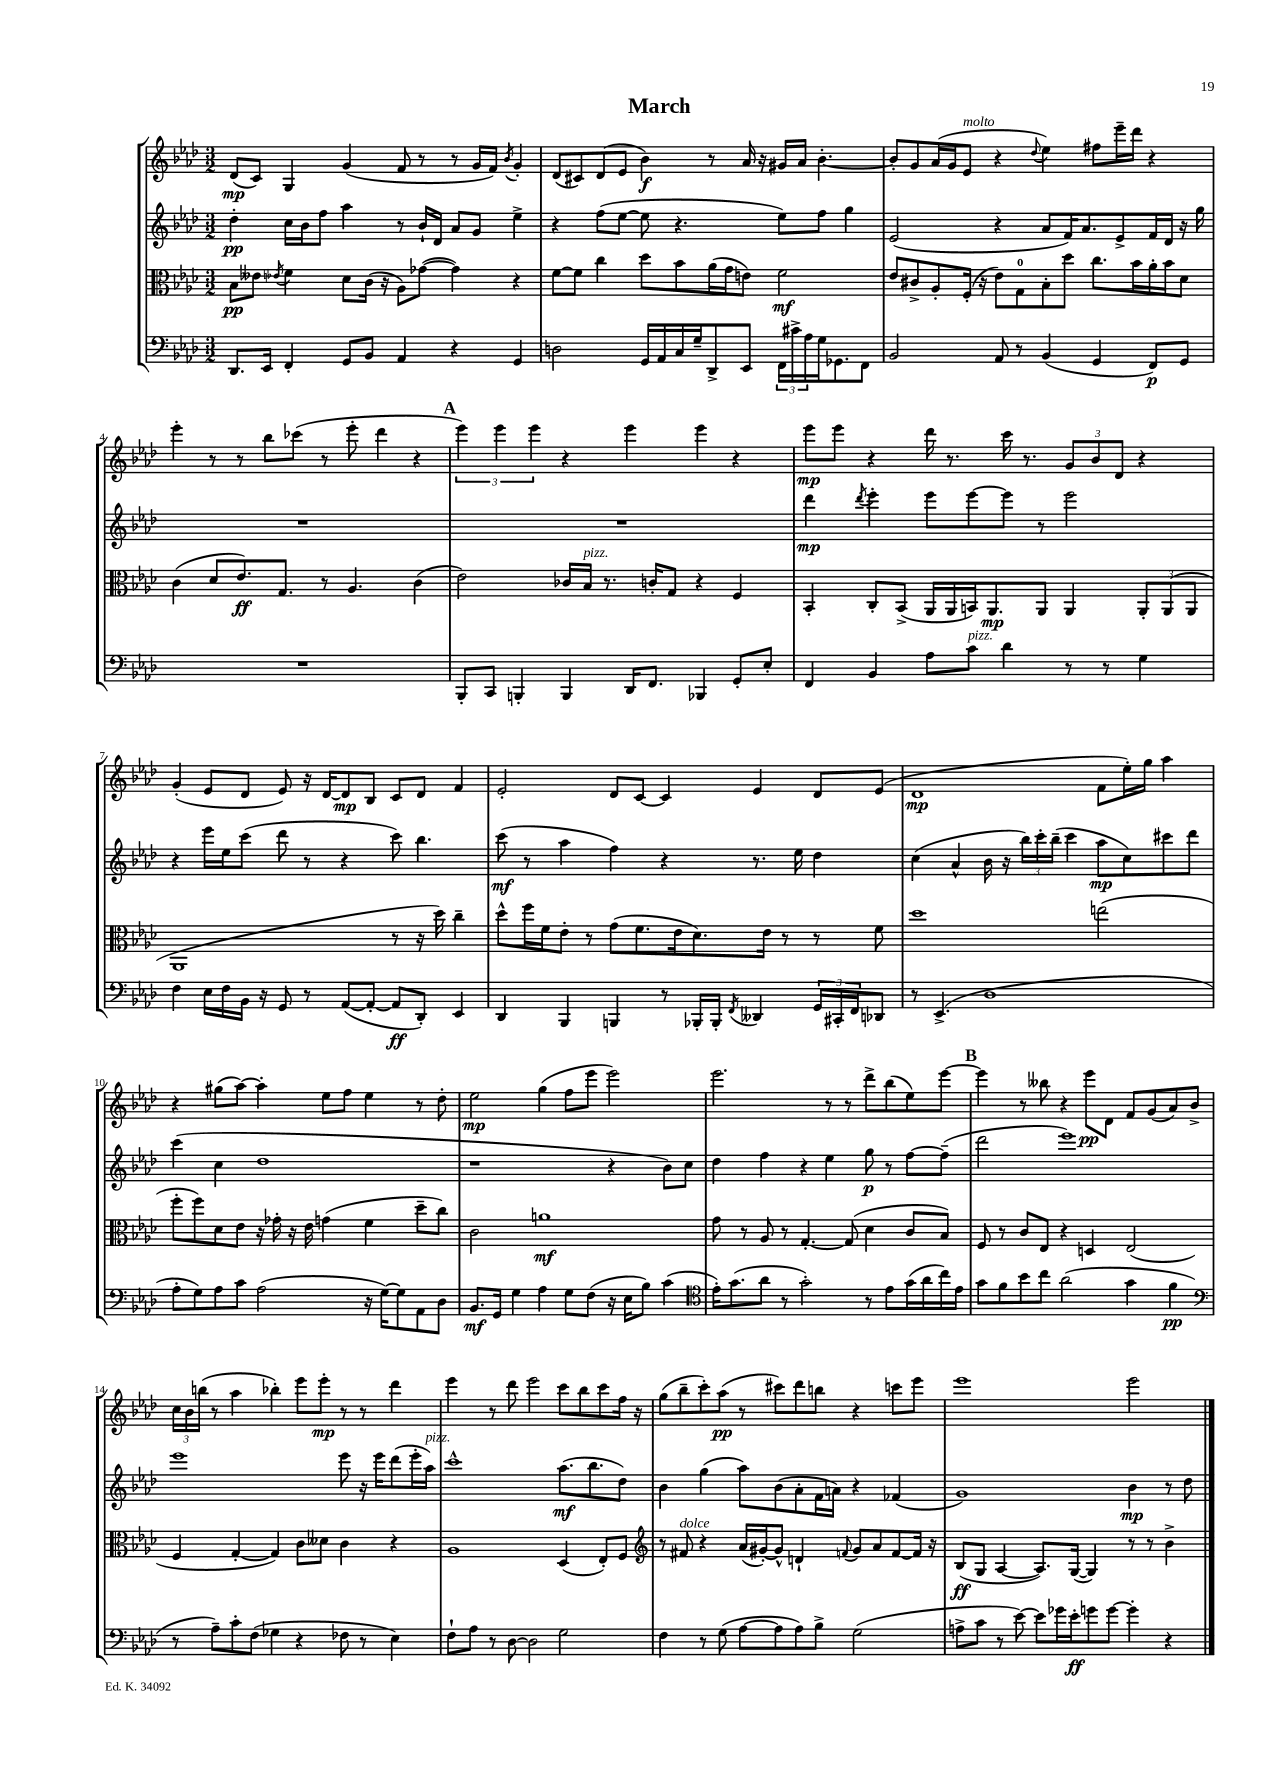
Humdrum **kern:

**kern	**dynam	**kern	**dynam	**kern	**dynam	**kern	**dynam
*part4	*part4	*part3	*part3	*part2	*part2	*part1	*part1
*staff4	*staff4	*staff3	*staff3	*staff2	*staff2	*staff1	*staff1
*clefF4	*	*clefC3	*	*clefG2	*	*clefG2	*
*k[b-e-a-d-]	*	*k[b-e-a-d-]	*	*k[b-e-a-d-]	*	*k[b-e-a-d-]	*
*M3/2	*	*M3/2	*	*M3/2	*	*M3/2	*
=1	=1	=1	=1	=1	=1	=1	=1
8.DD-/L	.	8B-\L	pp	4dd-'\	pp	(8d-/L	mp
.	.	8e--X\J	.	.	.	8c/J)	.
16EE-/Jk	.	.	.	.	.	.	.
.	.	8qe-X/	.	.	.	.	.
4FF'/	.	4f\	.	16cc\LL	.	4G/	.
.	.	.	.	16b-\J	.	.	.
.	.	.	.	8ff\J	.	.	.
8GG/L	.	8d-\L	.	4aa-\	.	(4g/	.
8BB-/J	.	(16c\Jk	.	.	.	.	.
.	.	16r	.	.	.	.	.
4AA-/	.	8A-\L)	.	8r	.	8f/	.
.	.	([8g-X\J	.	16b-`/LL	.	8r	.
.	.	.	.	16d-/JJ	.	.	.
4r	.	4g-\])	.	8a-/L	.	8r	.
.	.	.	.	8g/J	.	16g/LL	.
.	.	.	.	.	.	16f/JJ)	.
.	.	.	.	.	.	8qb-/	.
4GG/	.	4r	.	4ee-^\	.	4g'/	.
=2	=2	=2	=2	=2	=2	=2	=2
2Dn\	.	[8f\L	.	4r	.	(8d-/L	.
.	.	8f\J]	.	.	.	8c#X/)	.
.	.	4cc\	.	(8ff\L	.	(8d-/	.
.	.	.	.	[8ee-\J	.	8e-/J	.
16GG/LL	.	8dd-\L	.	8ee-\]	.	4b-\)	f
16AA-/	.	.	.	.	.	.	.
16C/	.	8b-\	.	4.r	.	.	.
16G~/J	.	.	.	.	.	.	.
8DD-^/	.	(16a-\L	.	.	.	8r	.
.	.	16g\J	.	.	.	.	.
8EE-/J	.	8en\J)	.	.	.	16a-/	.
.	.	.	.	.	.	16r	.
24FF\LL	.	2f\	mf	8ee-\L)	.	16g#X/LL	.
24c#X^\	.	.	.	.	.	.	.
.	.	.	.	.	.	16a-/JJ	.
24A-\	.	.	.	.	.	.	.
16G\J	.	.	.	8ff\J	.	[4.b-'\	.
8.GG-X\	.	.	.	.	.	.	.
.	.	.	.	4gg\	.	.	.
8FF\J	.	.	.	.	.	.	.
=3	=3	=3	=3	=3	=3	=3	=3
2BB-/	.	8e-/L	.	(2e-/	.	8b-'/L]	.
.	.	8c#X^/	.	.	.	8g/	.
.	.	8A-'/	.	.	.	(16a-/L	.
.	.	.	.	.	.	16g/J	.
!	!	!	!	!	!	!LO:TX:a:i:t=molto	!
.	.	(16F'/Jk	.	.	.	8e-/J	.
.	.	16r	.	.	.	.	.
8AA-/	.	8e-\L)	.	4r	.	4r	.
8r	.	8G\	.	.	.	.	.
.	.	.	.	.	.	8qqdd-/	.
(4BB-/	.	8B-'\	.	8a-/L	.	4ee-\)	.
.	.	8dd-\J	.	16f/K)	.	.	.
.	.	.	.	8.a-/	.	.	.
4GG/	.	8.cc\L	.	.	.	8ff#X\L	.
.	.	.	.	8e-^/	.	16eee-~\L	.
.	.	16b-\L	.	.	.	16ddd-\JJ	.
8FF/L)	p	16a-'\	.	16f/L	.	4r	.
.	.	16b-\J	.	16d-/JJ	.	.	.
8GG/J	.	8d-\J	.	16r	.	.	.
.	.	.	.	16gg\	.	.	.
!!LO:LB:g=z
=4	=4	=4	=4	=4	=4	=4	=4
1.r	.	(4c\	.	1.r	.	4eee-'\	.
.	.	8d-/L	.	.	.	8r	.
.	.	8.e-/)	ff	.	.	8r	.
.	.	.	.	.	.	8bb-\L	.
.	.	8.G/J	.	.	.	.	.
.	.	.	.	.	.	(8ccc-X\J	.
.	.	8r	.	.	.	8r	.
.	.	4.A-/	.	.	.	8eee-'\	.
.	.	.	.	.	.	4ddd-\	.
.	.	(4c\	.	.	.	4r	.
!!LO:REH:place=s1:t=A
=5	=5	=5	=5	=5	=5	=5	=5
8BBB-'/L	.	2e-\)	.	1.r	.	6eee-\)	.
8CC/J	.	.	.	.	.	.	.
.	.	.	.	.	.	6eee-\	.
4BBBn'/	.	.	.	.	.	.	.
.	.	.	.	.	.	6eee-\	.
4BBB/	.	16c-X/LL	.	.	.	4r	.
!	!	!LO:TX:a:i:t=pizz.	!	!	!	!	!
.	.	16B-/JJ	.	.	.	.	.
.	.	8.r	.	.	.	.	.
16DD-/KL	.	.	.	.	.	4eee-\	.
8.FF/J	.	16cn'/KL	.	.	.	.	.
.	.	8G/J	.	.	.	.	.
4BBB-X/	.	4r	.	.	.	4eee-\	.
8GG'/L	.	4F/	.	.	.	4r	.
8E-'/J	.	.	.	.	.	.	.
=6	=6	=6	=6	=6	=6	=6	=6
4FF/	.	4BB-'/	.	4ddd-\	mp	8eee-\L	mp
.	.	.	.	.	.	8eee-\J	.
.	.	.	.	8qddd-/	.	.	.
4BB-/	.	8C'/L	.	4eee-'\	.	4r	.
.	.	(8BB-^/J	.	.	.	.	.
8A-\L	.	16AA-/LL	.	8eee-\L	.	16ddd-\	.
.	.	16AA-/	.	.	.	8.r	.
!LO:TX:a:i:t=pizz.	!	!	!	!	!	!	!
8c\J	.	16BBn/J)	.	[8eee-\	.	.	.
.	.	8.AA-/	mp	.	.	.	.
4d-\	.	.	.	8eee-\J]	.	16ccc\	.
.	.	.	.	.	.	8.r	.
.	.	8AA-/J	.	8r	.	.	.
8r	.	4AA-/	.	2eee-\	.	12g/L	.
.	.	.	.	.	.	12b-/	.
8r	.	.	.	.	.	.	.
.	.	.	.	.	.	12d-/J	.
4G\	.	12AA-'/L	.	.	.	4r	.
.	.	(12AA-/	.	.	.	.	.
.	.	12AA-/J	.	.	.	.	.
!!LO:LB:g=z
=7	=7	=7	=7	=7	=7	=7	=7
4F\	.	1AA-	.	4r	.	(4g'/	.
16E-\LL	.	.	.	16eee-\LL	.	8e-/L	.
16F\	.	.	.	16ee-\J	.	.	.
16BB-\JJ	.	.	.	(8ccc\J	.	8d-/J	.
16r	.	.	.	.	.	.	.
8GG/	.	.	.	8ddd-\	.	8e-/)	.
8r	.	.	.	8r	.	16r	.
.	.	.	.	.	.	[16d-/KL	.
([8AA-/L	.	.	.	4r	.	8d-/]	mp
8AA-'/J_	.	.	.	.	.	8B-/J	.
8AA-/L]	ff	8r	.	8ccc\)	.	8c/L	.
8DD-'/J)	.	16r	.	4.bb-\	.	8d-/J	.
.	.	16dd-\)	.	.	.	.	.
4EE-/	.	4cc~\	.	.	.	4f/	.
=8	=8	=8	=8	=8	=8	=8	=8
4DD-/	.	8dd-^^\L	.	(8ccc\	mf	2e-'/	.
.	.	16ff\L	.	8r	.	.	.
.	.	16f\J	.	.	.	.	.
4BBB-/	.	8e-'\J	.	4aa-\	.	.	.
.	.	8r	.	.	.	.	.
4BBBn/	.	(8g\L	.	4ff\)	.	8d-/L	.
.	.	8.f\	.	.	.	[8c/J	.
8r	.	.	.	4r	.	4c/]	.
.	.	16e-\k	.	.	.	.	.
16BBB-X'/LL	.	8.d-\)	.	.	.	.	.
16BBB-'/JJ	.	.	.	.	.	.	.
8qFF/	.	.	.	.	.	.	.
4DD--X/	.	.	.	8.r	.	4e-/	.
.	.	16e-\Jk	.	.	.	.	.
.	.	8r	.	.	.	.	.
.	.	.	.	16ee-\	.	.	.
24GG/LL	.	8r	.	4dd-\	.	8d-/L	.
24CC#X'/	.	.	.	.	.	.	.
24FF/J	.	.	.	.	.	.	.
8DD-X/J	.	8f\	.	.	.	(8e-/J	.
=9	=9	=9	=9	=9	=9	=9	=9
8r	.	1dd-	.	(4cc\	.	1d-	mp
(4.EE-^/	.	.	.	.	.	.	.
.	.	.	.	4a-^^/	.	.	.
1D-	.	.	.	16b-\	.	.	.
.	.	.	.	16r	.	.	.
.	.	.	.	24bb-\LL)	.	.	.
.	.	.	.	24ccc'\	.	.	.
.	.	.	.	(24bb-~\JJ	.	.	.
.	.	.	.	4ccc\	.	.	.
.	.	(2een\	.	8aa-\L	mp	8f\L	.
.	.	.	.	8cc\)	.	16ee-'\L)	.
.	.	.	.	.	.	16gg\JJ	.
.	.	.	.	8ccc#X\	.	4aa-\	.
.	.	.	.	8ddd-\J	.	.	.
!!LO:LB:g=z
=10	=10	=10	=10	=10	=10	=10	=10
8A-'\L	.	8ff'\L	.	(4ccc\	.	4r	.
8G\)	.	8ff\)	.	.	.	.	.
8A-\	.	8d-\	.	4cc\	.	(8gg#X\L	.
8c\J	.	8e-\J	.	.	.	[8aa-\J)	.
(2A-\	.	16r	.	1dd-	.	4aa-'\]	.
.	.	16g-X'\	.	.	.	.	.
.	.	16r	.	.	.	.	.
.	.	16e-\	.	.	.	.	.
.	.	(4gn\	.	.	.	8ee-\L	.
.	.	.	.	.	.	8ff\J	.
16r	.	4f\	.	.	.	4ee-\	.
[16G\KL)	.	.	.	.	.	.	.
8G\]	.	.	.	.	.	.	.
8AA-\	.	8dd-~\L	.	.	.	8r	.
8D-\J	.	8cc\J)	.	.	.	8dd-'\	.
=11	=11	=11	=11	=11	=11	=11	=11
8.BB-/L	mf	2c\	.	1r	.	2ee-\	mp
16GG/Jk	.	.	.	.	.	.	.
4G\	.	.	.	.	.	.	.
4A-\	.	1an	mf	.	.	(4gg\	.
8G\L	.	.	.	.	.	8ff\L	.
(8F\J	.	.	.	.	.	8eee-\J	.
16r	.	.	.	4r	.	2eee-\)	.
16E-\KL	.	.	.	.	.	.	.
8B-\J)	.	.	.	.	.	.	.
(4c\	.	.	.	8b-\L)	.	.	.
.	.	.	.	8cc\J	.	.	.
=12	=12	=12	=12	=12	=12	=12	=12
*clefC4	*	*	*	*	*	*	*
16e-'\KL)	.	8g\	.	4dd-\	.	2.eee-\	.
(8.g\	.	.	.	.	.	.	.
.	.	8r	.	.	.	.	.
8a-\J	.	8A-/	.	4ff\	.	.	.
8r	.	8r	.	.	.	.	.
2g'\)	.	[4.G'/	.	4r	.	.	.
.	.	.	.	4ee-\	.	8r	.
.	.	(8G/]	.	.	.	8r	.
8r	.	4d-\	.	8gg\	p	8ddd-^\L	.
8e-\L	.	.	.	8r	.	(8bb-\	.
(16g\L	.	8c/L	.	[8ff\L	.	8ee-\)	.
16a-\	.	.	.	.	.	.	.
16cc\)	.	8B-/J)	.	(8ff~\J]	.	[8eee-\J	.
16e-\JJ	.	.	.	.	.	.	.
!!LO:REH:place=s1:t=B
=13	=13	=13	=13	=13	=13	=13	=13
8g\L	.	8F/	.	2ddd-\	.	4eee-\]	.
8f\	.	8r	.	.	.	.	.
8b-\	.	8c/L	.	.	.	8r	.
8cc\J	.	8E-/J	.	.	.	8bb--X\	.
(2a-\	.	4r	.	1eee-)	.	4r	.
.	.	4Dn/	.	.	.	8eee-\L	pp
.	.	.	.	.	.	8d-\J	.
4g\	.	(2E-/	.	.	.	8f/L	.
.	.	.	.	.	.	(8g/	.
4f\	pp	.	.	.	.	8a-/)	.
.	.	.	.	.	.	8b-^/J	.
!!LO:LB:g=z
=14	=14	=14	=14	=14	=14	=14	=14
*clefF4	*	*	*	*	*	*	*
8r	.	4F/	.	1eee-	.	24cc\LL	.
.	.	.	.	.	.	24b-\	.
.	.	.	.	.	.	(24bbn\JJ	.
8A-~\L)	.	.	.	.	.	8r	.
8c'\	.	[4G'/	.	.	.	4aa-\	.
(8F\J	.	.	.	.	.	.	.
4G-X\	.	4G/])	.	.	.	4bb-X'\)	.
4r	.	8c\L	.	.	.	8eee-\L	.
.	.	8d--X\J	.	.	.	8eee-'\J	mp
8F-X\	.	4c\	.	8eee-\	.	8r	.
8r	.	.	.	16r	.	8r	.
.	.	.	.	16eee-\KL	.	.	.
4E-\)	.	4r	.	(8ddd-\	.	4ddd-\	.
.	.	.	.	16eee-'\L	.	.	.
!	!	!	!	!LO:TX:a:i:t=pizz.	!	!	!
.	.	.	.	16aa-\JJ)	.	.	.
=15	=15	=15	=15	=15	=15	=15	=15
8F`\L	.	1A-	.	1ccc^^	.	4eee-\	.
8A-\J	.	.	.	.	.	.	.
8r	.	.	.	.	.	8r	.
[8D-\	.	.	.	.	.	8ddd-\	.
2D-\]	.	.	.	.	.	2eee-\	.
2G\	.	(4D-/	.	(8.aa-\L	mf	8ccc\L	.
.	.	.	.	.	.	8bb-\	.
.	.	.	.	8.bb-\	.	.	.
.	.	8E-'/L)	.	.	.	8ccc\	.
.	.	8F/J	.	8dd-\J)	.	16ff\Jk	.
.	.	.	.	.	.	16r	.
=16	=16	=16	=16	=16	=16	=16	=16
*	*	*clefG2	*	*	*	*	*
4F\	.	8r	.	4b-\	.	(8gg\L	.
!	!	!LO:TX:a:i:t=dolce	!	!	!	!	!
.	.	8f#X/	.	.	.	8bb-~\	.
8r	.	4r	.	(4gg\	.	8ccc'\)	.
(8G\	.	.	.	.	.	(8aa-\J	pp
[8A-\L	.	(16a-/LL	.	8aa-\L)	.	8r	.
.	.	[16g#X'/J)	.	.	.	.	.
8A-\]	.	8g#^^/J]	.	(8b-\	.	8ccc#X\L)	.
8A-\)	.	4dn`/	.	8a-'\	.	8ddd-\	.
8B-^\J	.	.	.	16f\L	.	8bbn\J	.
.	.	.	.	16an\JJ)	.	.	.
.	.	8qqfn/	.	.	.	.	.
(2G\	.	8g#/L	.	4r	.	4r	.
.	.	8a-/	.	.	.	.	.
.	.	[8f/	.	(4f-X/	.	8cccn\L	.
.	.	16f/Jk]	.	.	.	8eee-\J	.
.	.	16r	.	.	.	.	.
=17	=17	=17	=17	=17	=17	=17	=17
8An^\L	.	(8B-/L	ff	1g)	.	1eee-	.
8c\J	.	8G/J	.	.	.	.	.
8r	.	[4A-/	.	.	.	.	.
[8e-\)	.	.	.	.	.	.	.
8e-\L]	.	8.A-/L])	.	.	.	.	.
16g-X\L	.	.	.	.	.	.	.
16e-'\J	ff	([16G/Jk	.	.	.	.	.
8gn\	.	4G/])	.	.	.	.	.
[8g\J	.	.	.	.	.	.	.
4g'\]	.	8r	.	4b-\	mp	2eee-\	.
.	.	8r	.	.	.	.	.
4r	.	4b-^\	.	8r	.	.	.
.	.	.	.	8dd-\	.	.	.
==	==	==	==	==	==	==	==
*-	*-	*-	*-	*-	*-	*-	*-
